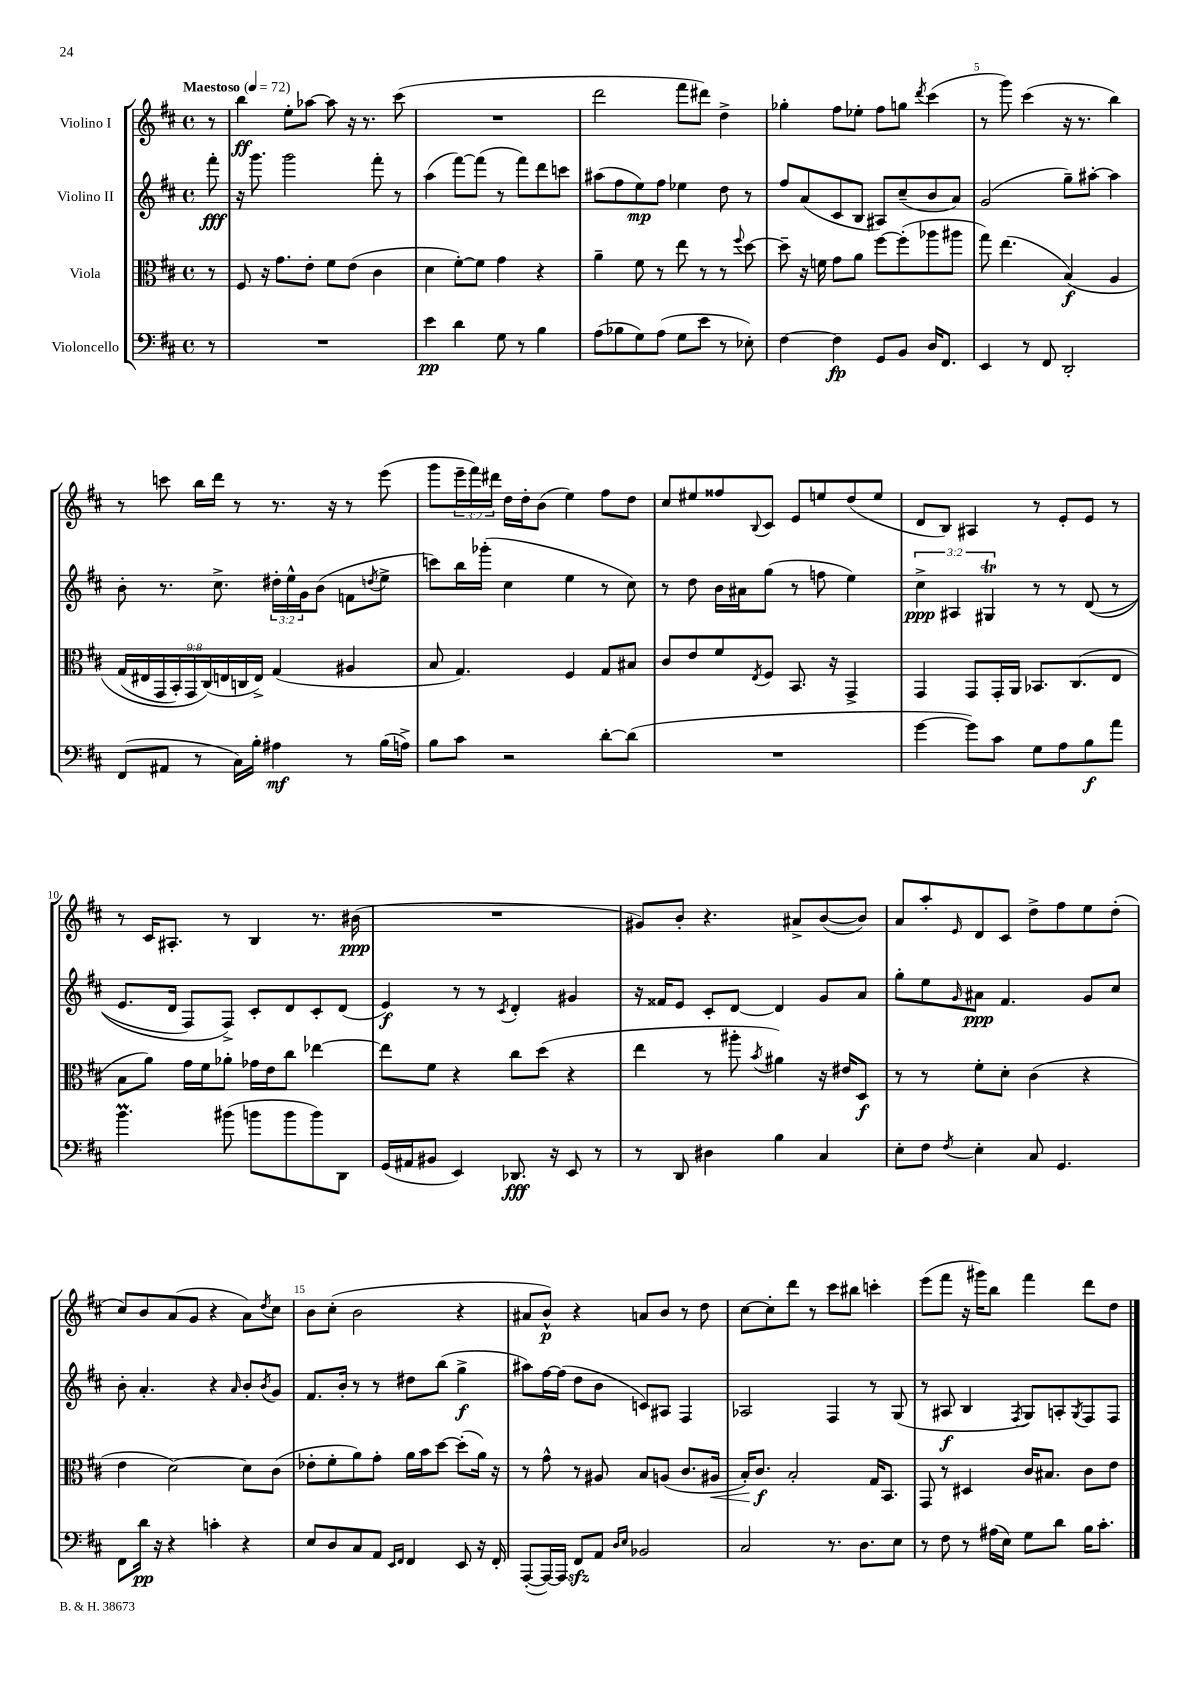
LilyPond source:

<<
\new StaffGroup <<
\new Staff = "s0" \with { instrumentName = "Violino I" } {
    \clef treble \key d \major \defaultTimeSignature \time 4/4 \override Staff.TupletNumber.text = #tuplet-number::calc-fraction-text \partial 8 \tempo "Maestoso" 4 = 72
    r8 |
    b''4\ff e''8-. aes''8~ aes''8 r16 r8. cis'''8( |
    R1 |
    d'''2 fis'''8 dis'''8) d''4-> |
    ges''4-. fis''8 ees''8-. fis''8 g''8 \acciaccatura { d'''8 } cis'''4( |
    r8 g'''8) cis'''4( r16 r8. b''4) |
    r8 c'''8 b''16 d'''16 r8 r8. r16 r8 e'''8( |
    g'''8 \tuplet 3/2 { e'''16-- fis'''16) dis'''16 } d''16 d''16-. b'8( e''4) fis''8 d''8 |
    cis''8 eis''8 fisis''8 \appoggiatura { b8 } cis'8 e'8 e''8 d''8( e''8 |
    d'8 b8) ais4 r8 e'8-. e'8 r8 |
    r8 cis'16 ais8.-. r8 b4 r8. bis'16\ppp( |
    R1 |
    gis'8) b'8-. r4. ais'8-> b'8~( b'8) |
    a'8 a''8-. \grace { e'16 } d'8 cis'8 d''8-> fis''8 e''8 d''8-.( |
    cis''8) b'8 a'8( g'8 r4 a'8) \acciaccatura { d''8 } cis''8 |
    b'8 cis''8-.( b'2 r4 |
    ais'8 b'8-^\p) r4 a'8 b'8 r8 d''8 |
    cis''8~ cis''8-. d'''8 r8 cis'''8 bis''8 c'''4-. |
    e'''8( fis'''8 r16 gis'''16) b''8 fis'''4 d'''8 d''8 \bar "|." |
}
\new Staff = "s1" \with { instrumentName = "Violino II" } {
    \clef treble \key d \major \defaultTimeSignature \time 4/4 \override Staff.TupletNumber.text = #tuplet-number::calc-fraction-text \partial 8
    fis'''8-.\fff |
    r16 g'''8. g'''2 fis'''8-. r8 |
    a''4( fis'''8~) fis'''8( r8 fis'''8) d'''8 c'''8 |
    ais''8( fis''8 e''8\mp) fis''8 ees''4 d''8 r8 |
    fis''8 a'8( cis'8 b8 ais8) cis''8--( b'8 a'8) |
    g'2( g''8--) ais''8~-. ais''4 |
    b'8-. r8. cis''8.-> \tuplet 3/2 { dis''16-. e''16-^ g'16 } b'8( f'8 \acciaccatura { d''8 } e''8-> |
    c'''8) b''16 ges'''16-.( cis''4 e''4 r8 cis''8) |
    r8 d''8 b'16 ais'16 g''8( r8 f''8 e''4) |
    \tuplet 3/2 { cis''4->\ppp ais4 gis4\trill } r8 r8 d'8(\( r8 |
    e'8. d'16 fis8) fis8->\) cis'8-. d'8 cis'8-. d'8( |
    e'4\f) r8 r8 \acciaccatura { cis'8 } d'4-. gis'4 |
    r16 fisis'16 e'8 cis'8-. d'8~ d'4 g'8 a'8 |
    g''8-. e''8 \grace { g'16 } ais'8\ppp fis'4. g'8 cis''8 |
    b'8-. a'4.-. r4 \grace { a'16 } b'8-. \acciaccatura { b'8 } g'8 |
    fis'8. b'16-. r8 r8 dis''8 b''8( g''4->\f |
    ais''8) fis''16~ fis''16( d''8 b'8 c'8) ais8 fis4 |
    aes2 fis4 r8 g8( |
    r8 ais8\f b4 \acciaccatura { fis8 } g8) a8-. \acciaccatura { g8 } fis8 fis8 \bar "|." |
}
\new Staff = "s2" \with { instrumentName = "Viola" } {
    \clef alto \key d \major \defaultTimeSignature \time 4/4 \override Staff.TupletNumber.text = #tuplet-number::calc-fraction-text \partial 8
    r8 |
    fis8 r16 g'8. e'8-. fis'8 e'8( cis'4 |
    d'4 fis'8~-.) fis'8 g'4 r4 |
    a'4-- fis'8 r8 e''8 r8 r8 \appoggiatura { fis''8 } d''8~ |
    d''8-- r16 f'16 g'8 a'8 fis''8~ fis''8-.( aes''8 ais''8 |
    g''8) e''4.( b4\f)\( a4 |
    \tuplet 9/8 { g16( eis16 g,16 b,16-.) g,16 cis16(\) e16 c16 e16->) } g4( ais4 |
    b8 g4.) fis4 g8 bis8 |
    cis'8 e'8 fis'8 \acciaccatura { e8 } fis8 b,8. r16 g,4-> |
    g,4 g,8 g,16-. a,16 bes,8. cis8.( e8 |
    b8 a'8) g'16 fis'16 aes'8-. ges'16 e'16 cis''8 ees''4~ |
    ees''8 fis'8 r4 cis''8 d''8( r4 |
    e''4 r8 ais''8-. \acciaccatura { b'8 } ais'4) r16 eis'16 d8\f |
    r8 r8 fis'8-. d'8-. cis'4( r4 |
    e'4 d'2~) d'8 cis'8( |
    ees'8-. fis'8-. a'8) g'8-. a'16 b'16 d''8~ d''8-.( a'16) r16 |
    r8 g'8-^ r8 ais8 b8 a8( cis'8. ais16\< |
    b16-.) cis'8.\f\! b2-. g16 b,8. |
    g,8 r8 dis4 cis'16 bis8. cis'8 e'8 \bar "|." |
}
\new Staff = "s3" \with { instrumentName = "Violoncello" } {
    \clef bass \key d \major \defaultTimeSignature \time 4/4 \partial 8
    r8 |
    R1 |
    e'4\pp d'4 g8 r8 b4 |
    a8( bes8 g8) a8( g8 e'8 r8 ees8-.) |
    fis4~ fis4\fp g,8 b,8 d16 fis,8. |
    e,4 r8 fis,8 d,2-. |
    fis,8( ais,8 r8 cis16) b16-. ais4\mf r8 b16( a16->) |
    b8 cis'8 r2 d'8~-. d'8( |
    R1 |
    g'4~ g'8) cis'8 g8 a8 b8\f a'8 |
    b'4.\prall bis'8( b'8 b'8 b'8) d,8 |
    g,16( ais,16 bis,8 e,4) des,8.\fff r16 e,8 r8 |
    r8 d,8 dis4 b4 cis4 |
    e8-. fis8 \acciaccatura { fis8 } e4-. cis8 g,4. |
    fis,8 d'16\pp r16 r4 c'4-. r4 |
    e8 d8 cis8 a,8 \grace { e,16 fis,16 } fis,4 e,8 r16 fis,16-. |
    a,,8~-.( a,,16~) a,,16 fis,8\sfz a,8 \grace { d16 e16 } bes,2 |
    cis2 r8. d8. e8 |
    r8 fis8 r8 ais16( e16) g8 d'8 b16 cis'8.-. \bar "|." |
}
>>
>>
\layout { \context { \Score \override BarNumber.break-visibility = ##(#f #t #t) barNumberVisibility = #(every-nth-bar-number-visible 5) } }
